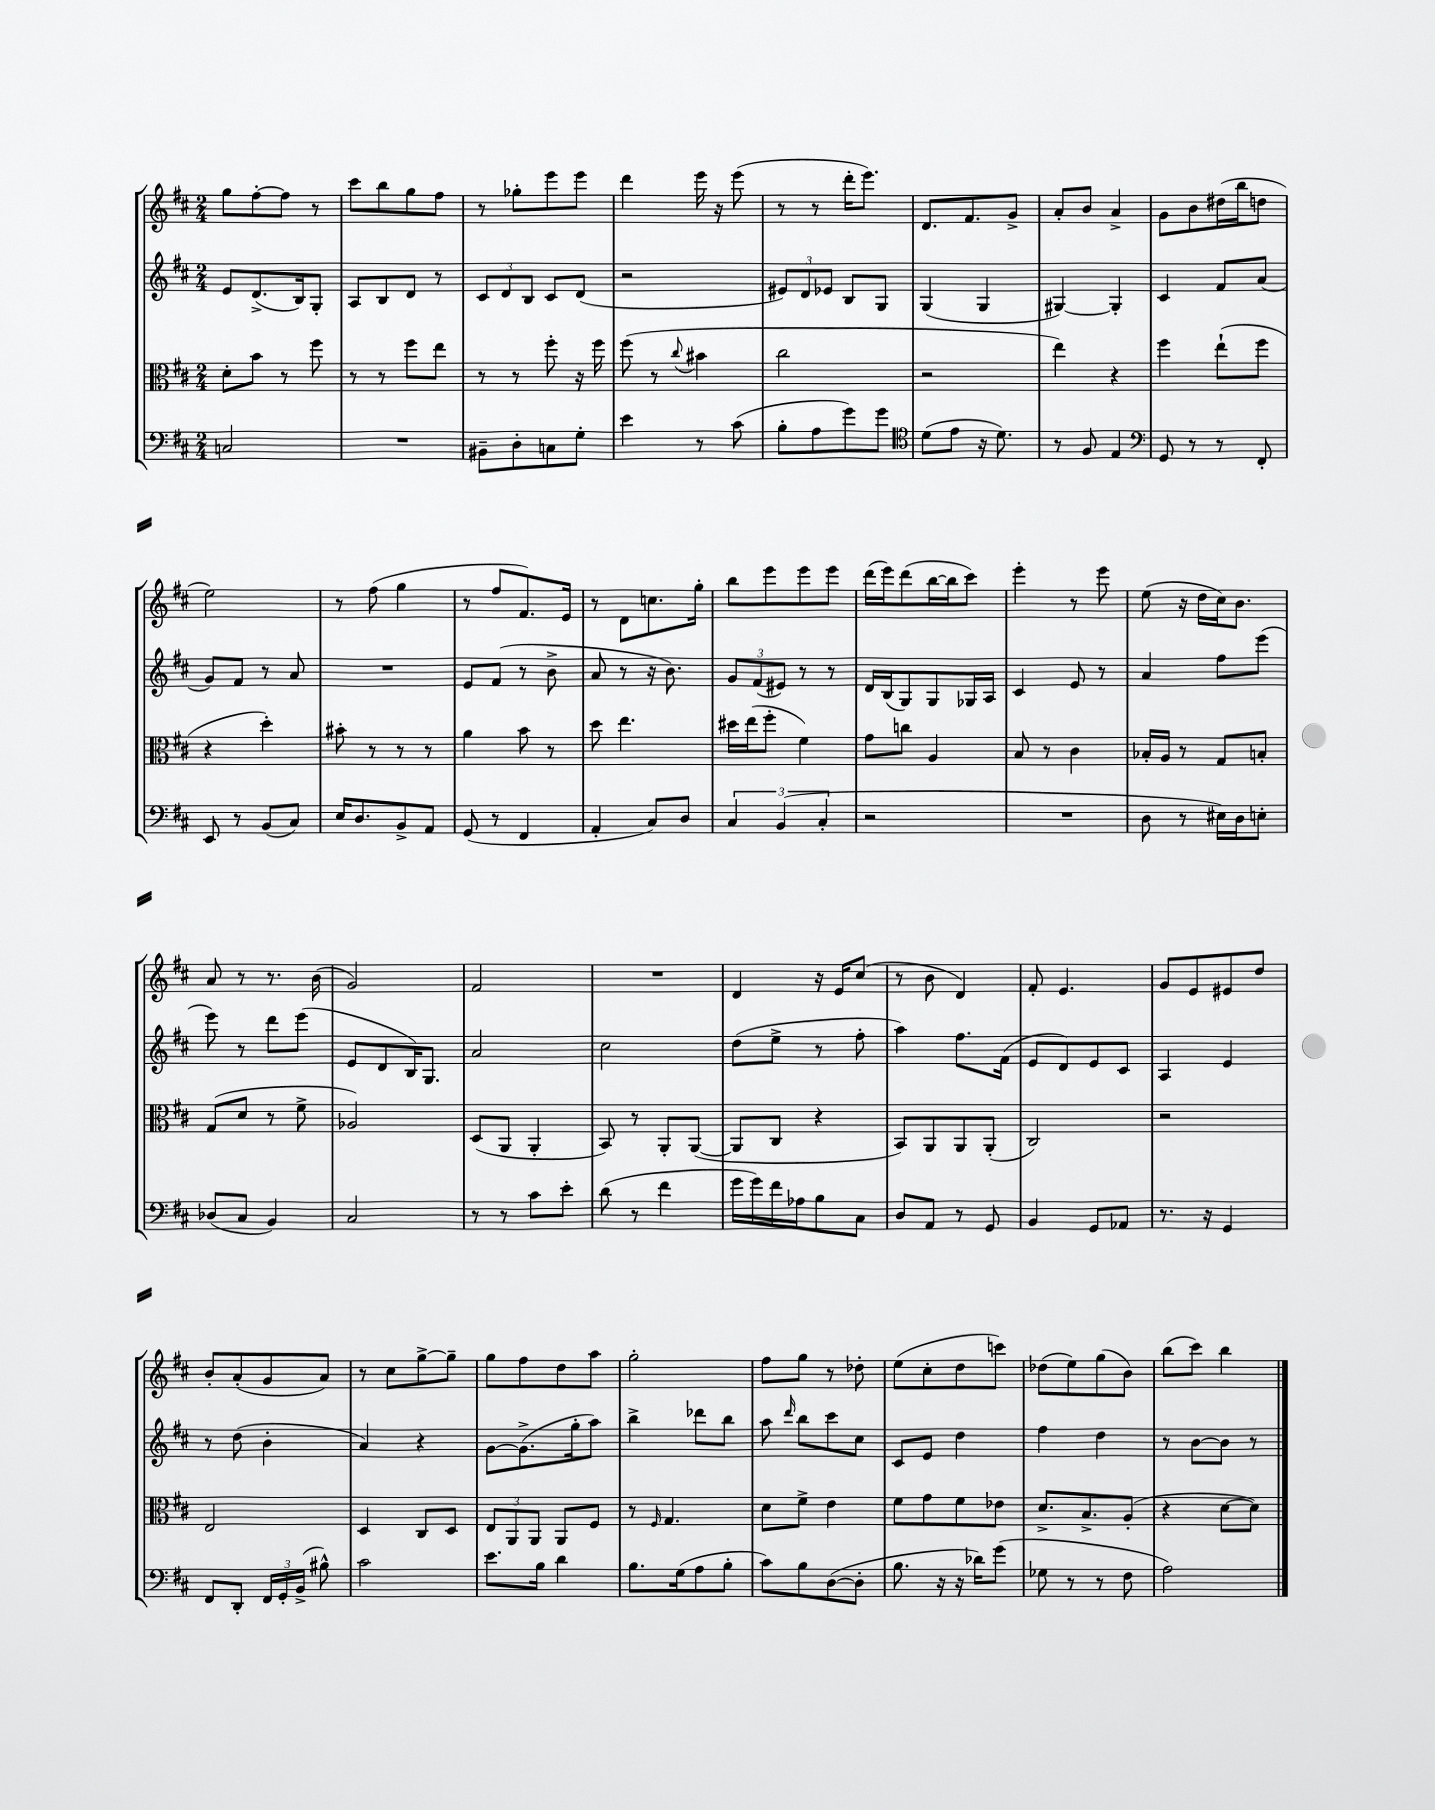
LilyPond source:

<<
\new StaffGroup <<
\new Staff = "s0" {
    \clef treble \key d \major \numericTimeSignature \time 2/4
    \autoBeamOff g''8[ fis''8~-. fis''8] r8 |
    cis'''8[ b''8 g''8 fis''8] |
    r8 ges''8[-. e'''8 e'''8] |
    d'''4 e'''16 r16 e'''8( |
    r8 r8 d'''16[-. e'''8.]) |
    d'8.[ fis'8. g'8]-> |
    a'8[-. b'8] a'4-> |
    g'8[ b'8 dis''16( b''16 d''8] |
    e''2) |
    r8 fis''8( g''4 |
    r8 fis''8[ fis'8.) e'16] |
    r8 d'8[ c''8. g''16]-. |
    b''8[ e'''8 e'''8 e'''8] |
    d'''16[( e'''16) d'''8( b''16~ b''16 cis'''8]) |
    e'''4-. r8 e'''8 |
    e''8( r16 d''16[ cis''16) b'8.] |
    a'8 r8 r8. b'16( |
    g'2) |
    fis'2 |
    R2 |
    d'4 r16 e'16[ cis''8]( |
    r8 b'8 d'4) |
    fis'8-. e'4. |
    g'8[ e'8 eis'8 d''8] |
    b'8[-. a'8-.( g'8 a'8]) |
    r8 cis''8[ g''8~-> g''8]-- |
    g''8[ fis''8 d''8 a''8] |
    g''2-. |
    fis''8[ g''8] r8 des''8-. |
    e''8[( cis''8-. d''8 c'''8]) |
    des''8[( e''8) g''8( b'8]) |
    b''8[( cis'''8]) b''4 \bar "|." |
}
\new Staff = "s1" {
    \clef treble \key d \major \numericTimeSignature \time 2/4
    \autoBeamOff e'8[ d'8.->( b16) g8]-. |
    a8[ b8 d'8] r8 |
    \tuplet 3/2 { cis'8[ d'8 b8] } cis'8[ d'8]( |
    r2 |
    \tuplet 3/2 { eis'8[) d'8 ees'8] } b8[ g8] |
    g4( g4 |
    gis4~) gis4-. |
    cis'4 fis'8[ a'8]( |
    g'8[) fis'8] r8 a'8 |
    R2 |
    e'8[ fis'8]( r8 b'8-> |
    a'8 r8 r16 b'8.) |
    \tuplet 3/2 { g'8[ fis'8( eis'8]) } r8 r8 |
    d'16[ b16( g8) g8 ges16 a16] |
    cis'4 e'8 r8 |
    a'4 fis''8[ e'''8]( |
    e'''8) r8 d'''8[ e'''8]( |
    e'8[ d'8 b16) g8.] |
    a'2 |
    cis''2 |
    d''8[( e''8]-> r8 fis''8-. |
    a''4) fis''8.[ fis'16]( |
    e'8[ d'8) e'8 cis'8] |
    a4 e'4 |
    r8 d''8( b'4-. |
    a'4) r4 |
    g'8[~ g'8.->( g''16-. a''8]) |
    b''4-> des'''8[ b''8] |
    a''8 \grace { d'''16 } b''8[ cis'''8 cis''8] |
    cis'8[ e'8] d''4 |
    fis''4 d''4 |
    r8 b'8[~ b'8] r8 \bar "|." |
}
\new Staff = "s2" {
    \clef alto \key d \major \numericTimeSignature \time 2/4
    \autoBeamOff d'8[-. b'8] r8 fis''8 |
    r8 r8 fis''8[ e''8] |
    r8 r8 fis''8-. r16 fis''16 |
    fis''8( r8 \appoggiatura { cis''8 } bis'4 |
    cis''2 |
    r2 |
    e''4) r4 |
    fis''4 e''8[-!( fis''8] |
    r4 d''4-.) |
    bis'8-. r8 r8 r8 |
    a'4 b'8 r8 |
    d''8 e''4. |
    dis''16[ e''16( fis''8]-. fis'4) |
    g'8[ c''8] a4 |
    b8 r8 cis'4 |
    bes16[-. a16] r8 g8[ b8]-. |
    g8[( d'8] r8 fis'8-> |
    aes2) |
    d8[( a,8] a,4-. |
    b,8) r8 a,8[-. a,8]~( |
    a,8[ cis8] r4 |
    b,8[) a,8 a,8 a,8]-.( |
    cis2) |
    r2 |
    e2 |
    d4 cis8[ d8] |
    \tuplet 3/2 { e8[ a,8 a,8] } a,8[ fis8] |
    r8 \grace { fis16 } g4. |
    d'8[ fis'8]-> e'4 |
    fis'8[ g'8 fis'8 ees'8] |
    d'8.[-> b8.-> a8]-.( |
    r4 d'8[~ d'8]) \bar "|." |
}
\new Staff = "s3" {
    \clef bass \key d \major \numericTimeSignature \time 2/4
    \autoBeamOff c2 |
    R2 |
    bis,8[-- d8-. c8 g8]-. |
    e'4 r8 cis'8( |
    b8[-. a8 g'8) g'8] |
    \clef tenor d'8[( e'8] r16 d'8.) |
    r8 fis8 e4 |
    \clef bass g,8 r8 r8 fis,8-. |
    e,8 r8 b,8[( cis8]) |
    e16[ d8. b,8-> a,8] |
    g,8( r8 fis,4 |
    a,4-. cis8[) d8] |
    \tuplet 3/2 { cis4 b,4( cis4-. } |
    r2 |
    R2 |
    d8 r8 eis16[) d16 e8]-. |
    des8[( cis8] b,4) |
    cis2 |
    r8 r8 cis'8[ e'8]-. |
    d'8( r8 fis'4 |
    g'16[ g'16) fis'16 aes16 b8 cis8] |
    d8[ a,8] r8 g,8 |
    b,4 g,8[ aes,8] |
    r8. r16 g,4 |
    fis,8[ d,8]-. \tuplet 3/2 { fis,16[ g,16-. b,16]->( } bis8-^) |
    cis'2 |
    e'8.[ b16] d'4 |
    b8.[ g16( a8 b8]-. |
    cis'8[) b8 d8~( d8]-. |
    b8. r16 r16 des'16[) g'8]( |
    ges8 r8 r8 fis8 |
    a2) \bar "|." |
}
>>
>>
\layout { \context { \Score \remove "Bar_number_engraver" } }
